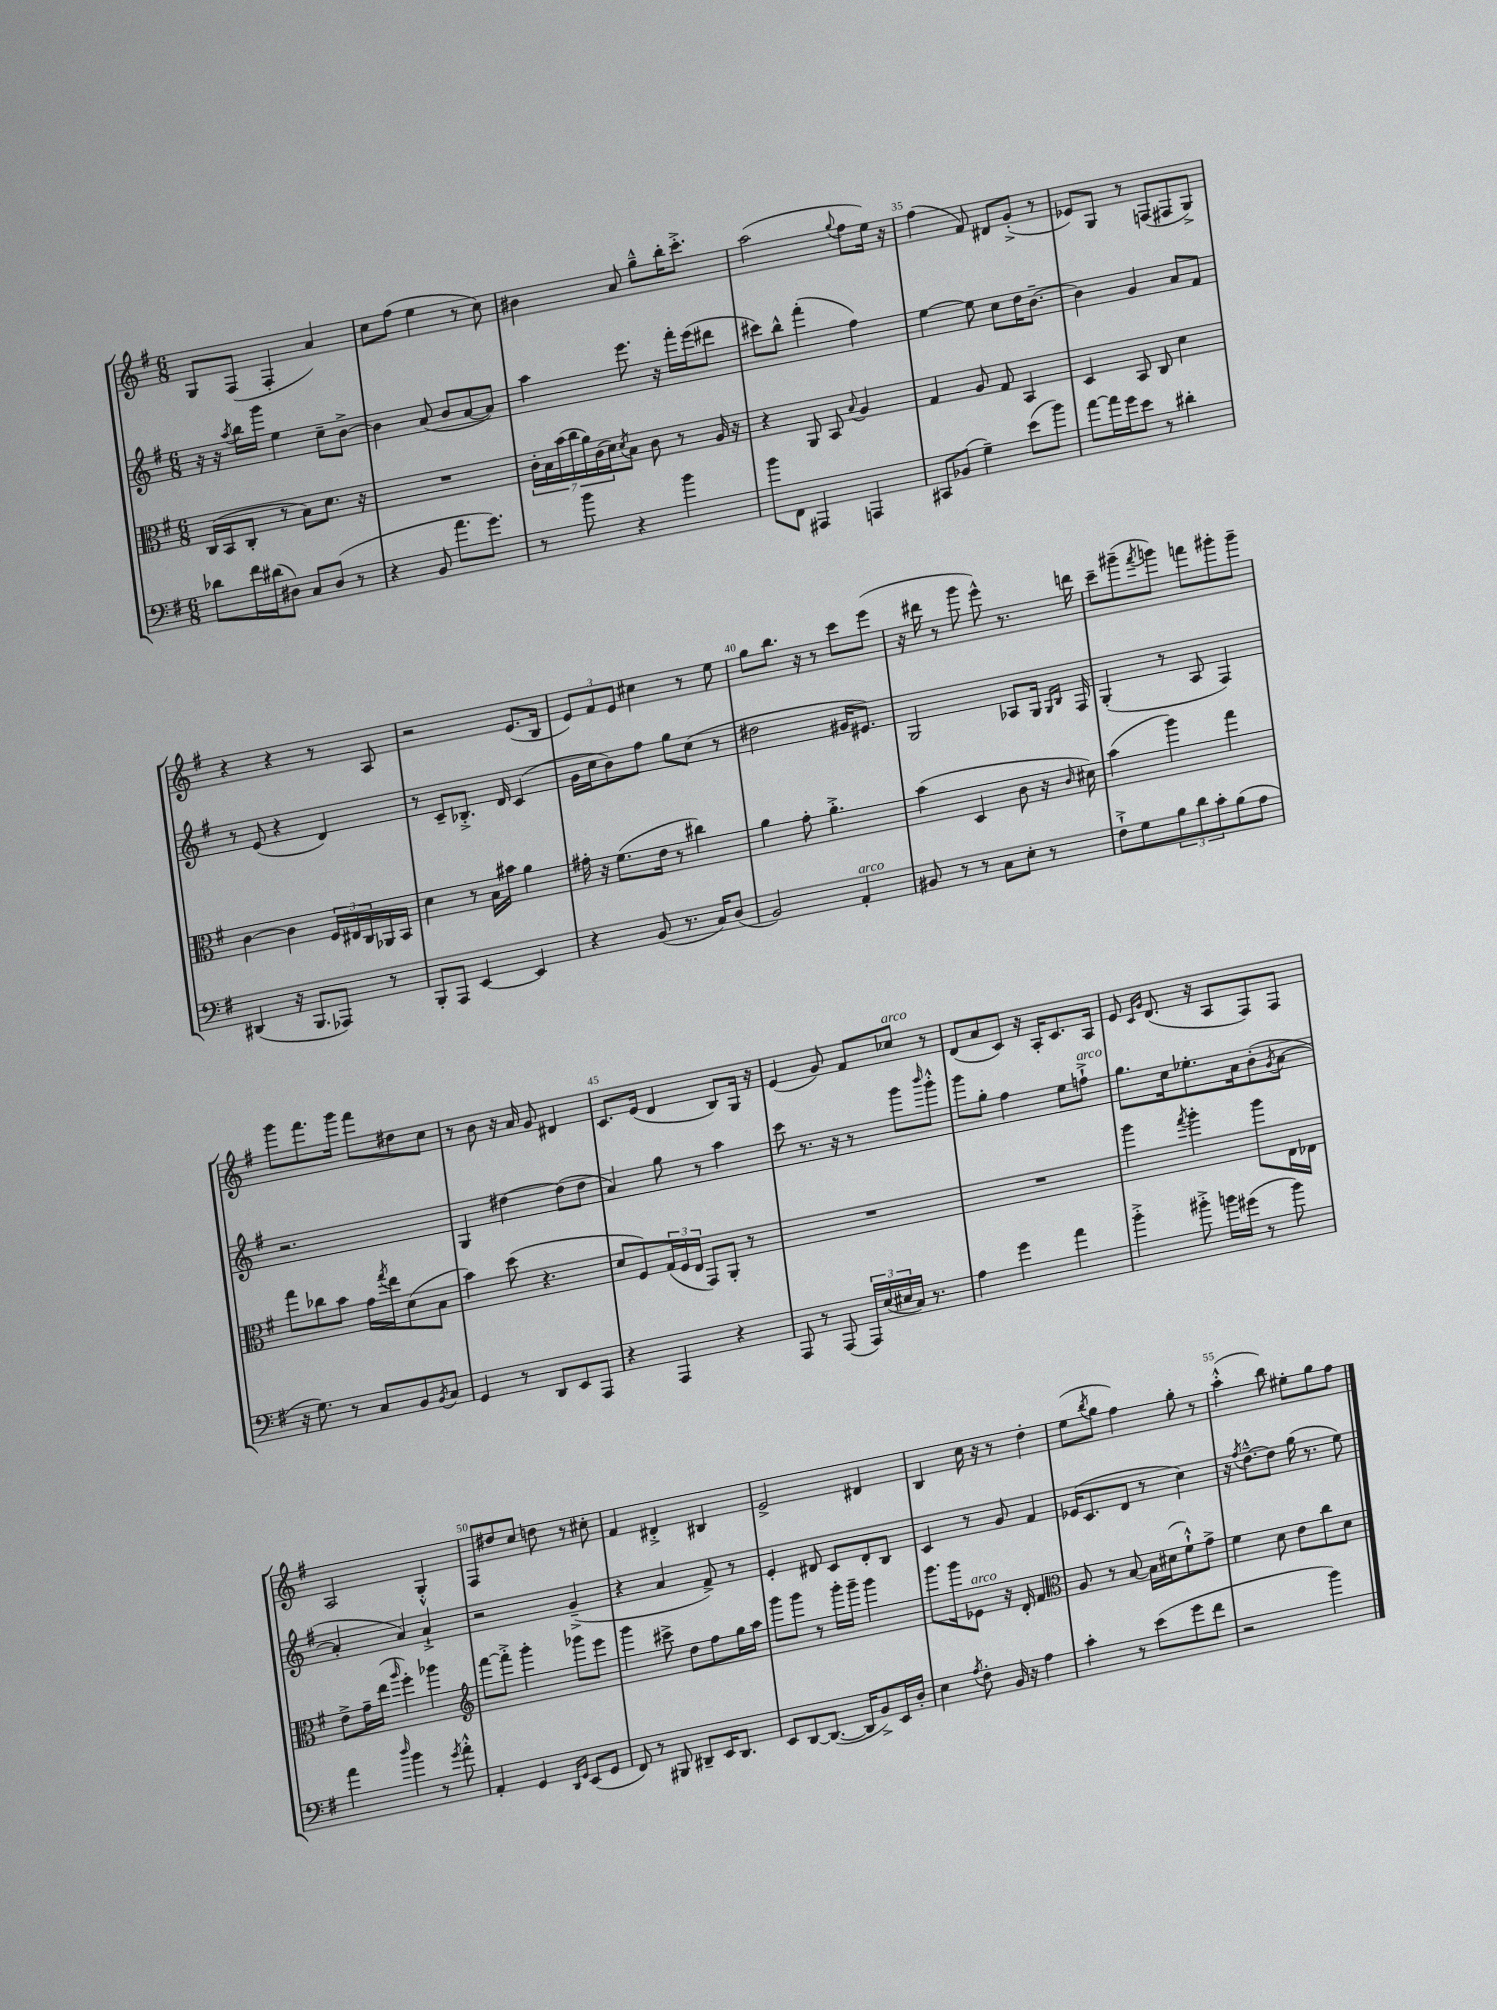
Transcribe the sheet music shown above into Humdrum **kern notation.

**kern	**kern	**kern	**kern
*part4	*part3	*part2	*part1
*staff4	*staff3	*staff2	*staff1
*clefF4	*clefC3	*clefG2	*clefG2
*k[f#]	*k[f#]	*k[f#]	*k[f#]
*M6/8	*M6/8	*M6/8	*M6/8
=31	=31	=31	=31
8d-X\L	(16C/LL	16r	8G/L
.	16BB/J	16r	.
.	.	8qaa/	.
16f#\L	8C'/J	16bb\LL	(8F#/J
(16d#X\J	.	16ggg\JJ	.
8D#X\J)	8r	4ee\	4F#'/
8C/L	8B\L)	.	.
(8D#/J	8.d\J	8cc~\L	4a/)
8r	.	[8b^\J	.
.	16r	.	.
=32	=32	=32	=32
4r	2.r	4b\]	8cc\L
.	.	.	(8ff#\J
8BB/	.	(8a/	4ee\
8.a\L	.	8b/L	.
.	.	[8a/	8r
8.g\J)	.	.	.
.	.	8a/J])	8cc\)
=33	=33	=33	=33
8r	28c'\LL	4aa\	4b#X\
.	28B\	.	.
.	(28b\	.	.
.	28cc\	.	.
8b\	.	.	.
.	28a\)	.	.
.	(28c\	.	.
.	28d\J)	.	.
.	8qd/	.	.
4r	8B\J	8.eee\	8a/
.	8c\	.	8gg~^^\L
.	.	16r	.
4b\	8r	16fff#'\LL	16bb'\K
.	.	(16eee\J	8.ccc'^\J
.	16A/	8ddd#X\J	.
.	16r	.	.
=34	=34	=34	=34
8b\L	4r	8ccc#X\L)	(2aa\
8FF#\J	.	8bb^^\J	.
4AAA#X/	8AA/	(4fff#'\	.
.	8BB/	.	.
.	8qqB/	.	8qqgg/
4AAAn/	4A/	4ff#\)	8ff#\L
.	.	.	16ee\Jk)
.	.	.	16r
=35	=35	=35	=35
8CC#X/L	4G/	[4ee\	(4ff#\
(8BB-X/J	.	.	.
4G~\)	8A/	8ee\]	8f#/)
.	8G/	8cc\L	8d#X/L
(8e\L	4BB/	16dd\K	(8g'^/J
.	.	[8.b~\J	.
8b\J)	.	.	8r
=36	=36	=36	=36
[8a\L	4D/	4b\]	8e-X/L)
16a\L]	.	.	8G/J
16g\J	.	.	.
8e\J	8BB/	4g/	8r
8r	8C/	.	(8Fn/L
4d#X'\	4d\	8a/L	8F#X/
.	.	8f#/J	8G^/J)
!!LO:LB:g=z
=37	=37	=37	=37
(4DD#X/	[4c\	8r	4r
.	.	(8e/	.
16r	4c\]	4r	4r
8.BBB/L	.	.	.
8AAA-X/J)	24F#/LL	4d/)	8r
.	24E#X/	.	.
.	24C/	.	.
8r	16AA-X/	.	8A/
.	16BB/JJ	.	.
=38	=38	=38	=38
8BBB'/L	4d\	8r	2r
8AAA/J	.	8c~/L	.
[4EE/	8r	8.B-X'^/J	.
.	16B\LL	.	.
.	16b#X\JJ	16d/	.
4EE/]	4a\	(4c/	(8.e/L
.	.	.	16B/Jk
=39	=39	=39	=39
4r	16g#X'\	16g\LL	12e/L)
.	16r	16cc\J	.
.	.	.	12f#/
.	(8.f#\L	8b\)	.
.	.	.	12e/J
(8BB/	.	8ff#\J	4cc#X\
.	16e\Jk	.	.
8.r	8r	8gg\L	.
.	4cc#X\)	(8cc\J	8r
16C/KL)	.	.	.
(8D/J	.	8r	8ee\
=40	=40	=40	=40
2BB/)	4a\	2dd#X\	8gg\L
.	.	.	8.bb\J
.	8g'\	.	.
.	.	.	16r
.	4.a'^\	.	8r
!LO:TX:a:i:t=arco	!	!	!
4AA'/	.	16g#X/KL	8ccc\L
.	.	8.e#X/J)	.
.	.	.	(8eee\J
=41	=41	=41	=41
8BB#X/	(4b\	2G/	16r
.	.	.	16ddd#X\
8r	.	.	8r
8r	4D/	.	8ggg\
8C\L	.	.	8eee^^\)
8E'\J	8c\	8A-X/L	8.r
8r	16r	16G/Jk	.
.	.	16qqG/LL	.
.	16qqc/	16qqB/JJ	.
.	16d#X\)	16F#/	16dddn\
=42	=42	=42	=42
8F#`^\L	(4b\	(4G'/	8ccc~\L
8G\	.	.	(8ggg#X~\
.	.	.	8qfff#/
12B\	4aa\)	8r	8gggn\J)
12d\	.	.	.
.	.	8A/	8fffn\L
12c'\	.	.	.
(8B\	4gg\	4F#/)	8ggg#X'\
8A\J	.	.	8ggg#~\J
!!LO:LB:g=z
=43	=43	=43	=43
16r	8gg\L	2.r	8ggg\L
8.G\)	.	.	.
.	8cc-X\	.	8.fff#\
8r	8b\J	.	.
.	.	.	16ggg\Jk
8C/L	16g\LL	.	8fff#\L
.	8qgg/	.	.
.	16ee\J	.	.
8BB/	(8d\	.	8dd#X\
8qBB/	.	.	.
8C/J	8B\J	.	8cc\J
=44	=44	=44	=44
4GG/	4b\)	4G/	8r
.	.	.	8b\
8r	(8dd\	[4dd#X\	16r
.	.	.	16a/
8DD/L	4.r	.	8g/
8EE/	.	(8dd#\L]	4d#X/
8AAA/J	.	8dd#\J	.
=45	=45	=45	=45
4r	8d/L	4a/)	8.c/L
.	8F#/)	.	.
.	.	.	(16e/Jk
4AAA/	(24G/L	8gg\	4d/
.	24F#/	.	.
.	24E/JJ	.	.
.	8GG/L)	8r	.
4r	8AA'/J	4aa\	8B/L)
.	8r	.	16G/Jk
.	.	.	16r
=46	=46	=46	=46
8AAA/	2.r	8ccc\	(4e/
8r	.	8.r	.
(8AAA/	.	.	8g/)
.	.	16r	.
24AAA/LL)	.	8r	8f#/L
(24E/	.	.	.
24E#X/	.	.	.
!	!	!	!LO:TX:a:i:t=arco
16C/JJ)	.	8ggg\L	8cc-X/J
8.r	.	.	.
.	.	16qqbbb/	.
.	.	8ggg'^^\J	8r
=47	=47	=47	=47
4A\	2.r	8ggg\L	(8d/L
.	.	8gg'\J	8a/
4g\	.	4ff#\	8c/J)
.	.	.	16r
.	.	.	16A'/KL
4a\	.	8ee\L	8.c/
!	!	!LO:TX:a:i:t=arco	!
.	.	8ffn`^\J	.
.	.	.	16A/Jk
=48	=48	=48	=48
4b'^\	4aa\	8.gg\L	8e/
.	.	.	16qqc/LL
.	.	.	16qqg/JJ
.	.	.	(8.d/
.	.	16cc\k	.
.	8qgg/	.	.
8b#X'^\	4aa'\	8.ee-X'\	.
.	.	.	16r
16bn\LL	.	.	8A/L
(16g#X\JJ	.	16a\k	.
8r	8aa\L	(8b'\	8F#/)
.	.	8qg/	.
8b\)	16E\L	[8a\J	8F#/J
.	16E-X\JJ	.	.
!!LO:LB:g=z
=49	=49	=49	=49
4a\	8e^\L	4a'/]	2A/
.	16g~\L	.	.
.	(16ee\JJ	.	.
16qqdd/	16qqaa/	.	.
4b\	4ff#'\)	4a/)	.
8r	4aa-X\	4a`^/	4G'^^/
8qg/	.	.	.
8a'^^\	.	.	.
=50	=50	=50	=50
*	*clefG2	*	*
4AA'/	[8fff#\L	2r	8F#/L
.	8fff#'^\J]	.	8dd#X/
4GG/	4ggg'\	.	8cc/J
.	.	.	8ddn\
16qqDD/LL	.	.	.
16qqGG/JJ	.	.	.
(8EE/L	8ggg-X\L	(4g~^/	8r
8GG/J	8eee\J	.	8cc#X'\
=51	=51	=51	=51
8FF#/)	4ggg\	4r	4f#/
8r	.	.	.
8BBB#X/	8ccc#X^\	4a/	4d#X'^/
8DD#X~/L	8dd\L	.	.
16EE/K	8ff#\	8f#^/)	4B#X/
8.DD#/J	.	.	.
.	16gg\L	8r	.
.	16aa\JJ	.	.
=52	=52	=52	=52
8EE/L	8ggg\L	4e'/	2e^/
[8DD/	8ggg\J	.	.
(8.DD/J_	8r	8d#X/	.
.	16ggg'\LL	8c/L	.
16DD/KL]	16ggg~\JJ	.	.
8BB^/)	4ggg\	8d#'/	4d#X/
16EE/L	.	8B/J	.
16D'/JJ	.	.	.
=53	=53	=53	=53
4E\	8.ggg\L	4c/	4B/
.	16ggg\k	.	.
8qA/	.	.	.
!	!LO:TX:a:i:t=arco	!	!
8F#'\	8e-X\J	8r	16cc\
.	.	.	16r
16BB/	16r	8g/	8r
16r	16d'/	.	.
4A\	4f#/	4f#/	4dd'\
=54	=54	=54	=54
*	*clefC3	*	*
4c'\	8A/	(16e-X/KL	(8ee\L
.	.	8.c/	.
.	.	.	8qbb/
.	8r	.	8gg\J
8r	[8B/	8d/J	4ff#\)
(8e\L	16B\LL]	8r	.
.	(16d#X\J	.	.
8g\	8f#`^^\)	4cc\)	8gg'\
8f#\J	8g^\J	.	8r
=55	=55	=55	=55
2r	4f#\	16r	(4aa'^^\
.	.	8qff#/	.
.	.	[8.dd~^^\L	.
.	8d\	8dd\J]	8bb\)
.	8e\L	(16gg\	8ee#X'\L
.	.	8.r	.
4b\)	8cc\	.	8gg\
.	8d\J	8ee\)	8ff#\J
==	==	==	==
*-	*-	*-	*-
